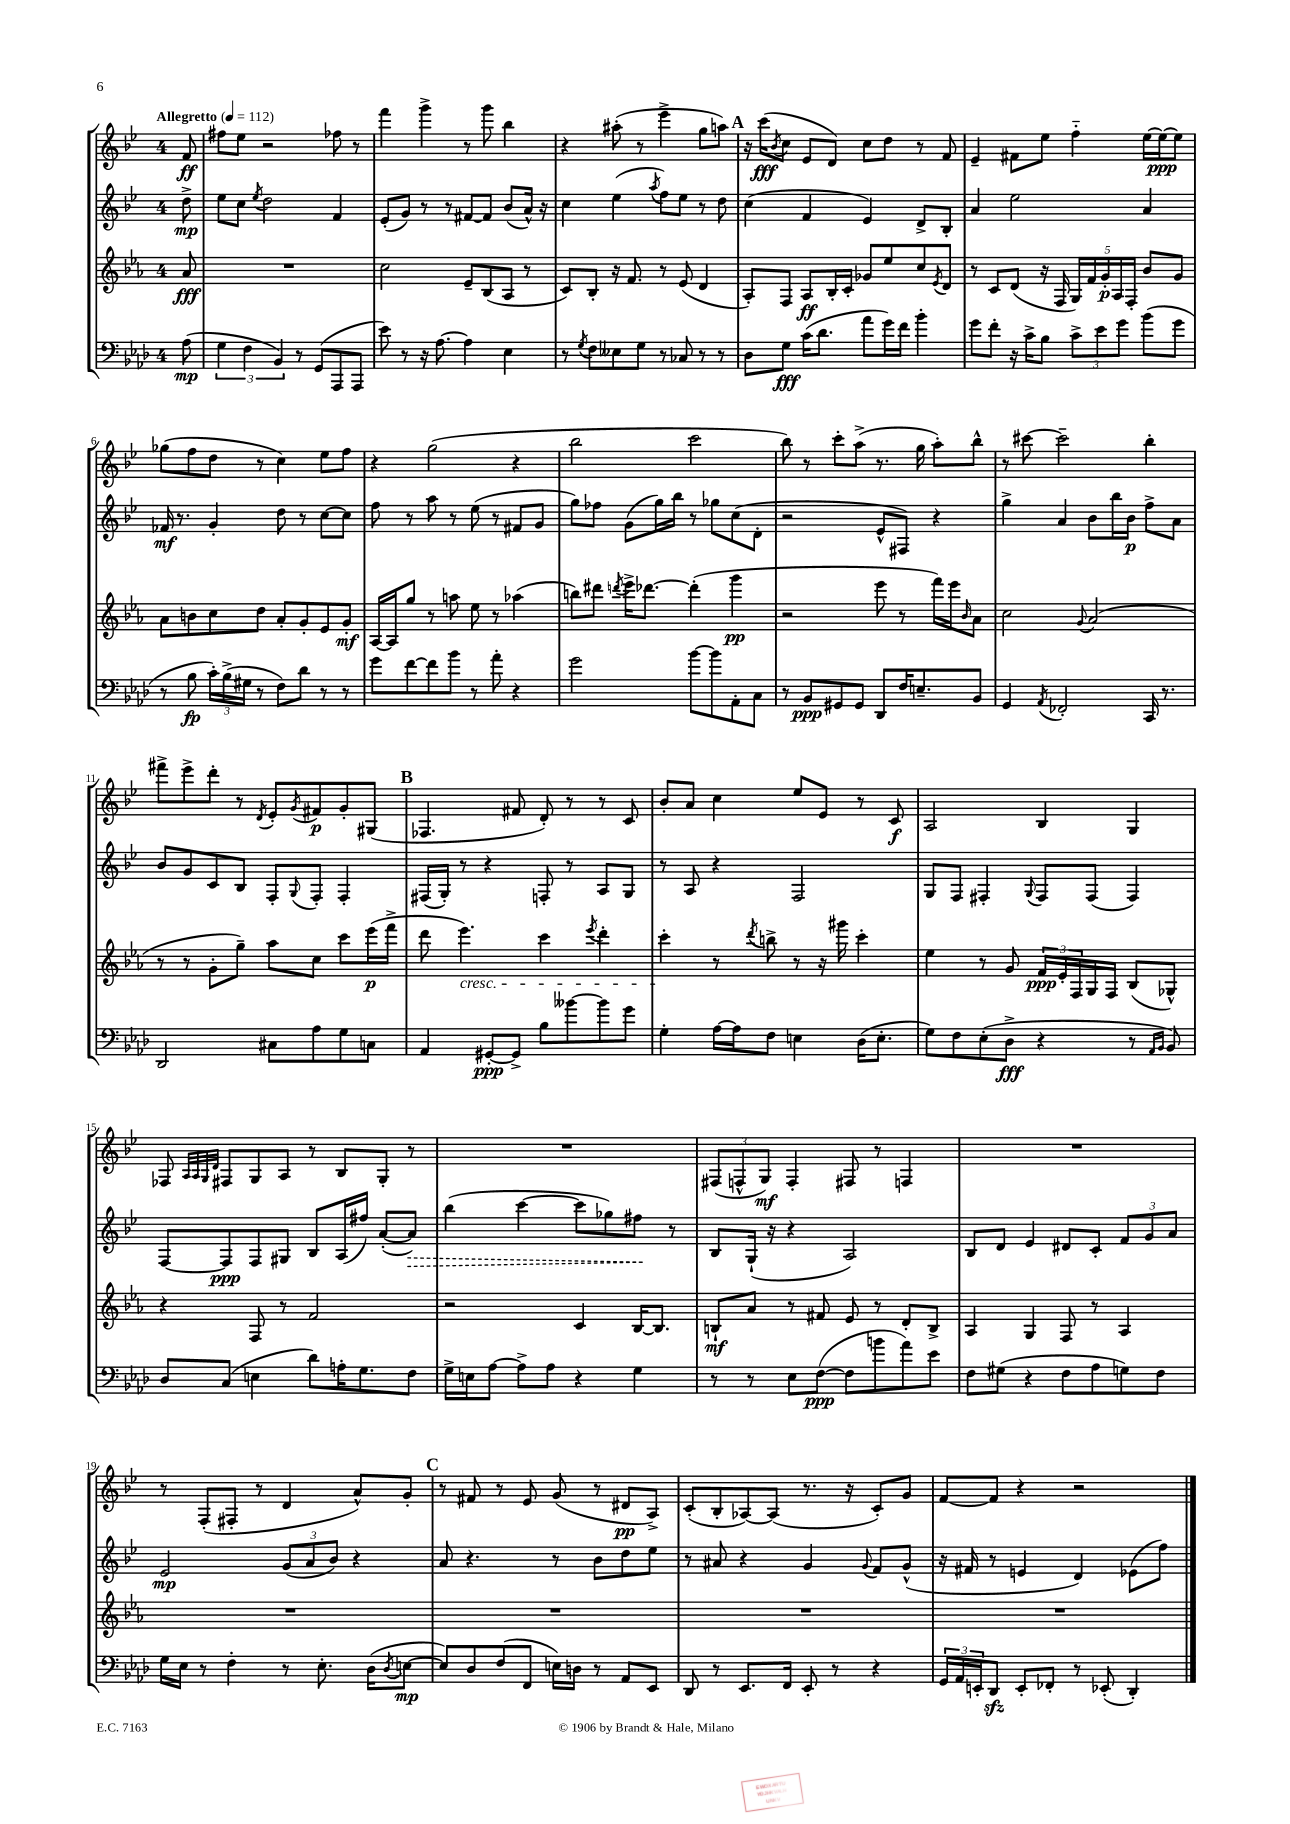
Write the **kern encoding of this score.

**kern	**kern	**kern	**kern
*staff4	*staff3	*staff2	*staff1
*clefF4	*clefG2	*clefG2	*clefG2
*k[b-e-a-d-]	*k[b-e-a-]	*k[b-e-]	*k[b-e-]
*M4/4	*M4/4	*M4/4	*M4/4
*MM112	*MM112	*MM112	*MM112
(8A-	8a-	8dd^	8f
=	=	=	=
6G	1r	8ee-	8ff#
.	.	8cc	8ee-
6F	.	.	.
.	.	8qee-	.
.	.	2dd	2r
6BB-)	.	.	.
8r	.	.	.
(8GG	.	.	.
8AAA-	.	4f	8ff-
8AAA-	.	.	8r
=	=	=	=
8e-)	2cc	(8e-'	4fff
8r	.	8g)	.
16r	.	8r	4ggg^
[8.A-	.	.	.
.	.	8r	.
4A-]	8e-~	[8f#	8r
.	(8B-	8f#]	8ggg
4E-	8A-	(8b-	4bb-
.	8r	16a^^)	.
.	.	16r	.
=	=	=	=
8r	8c)	4cc	4r
8qG	.	.	.
8F	8B-'	.	.
8E--	16r	(4ee-	(8aa#'
.	8.f	.	.
8G	.	.	8r
.	.	8qaa	.
8r	8r	8ff)	4eee-^
8C-	(8e-	8ee-	.
8r	4d	8r	8gg
8r	.	8dd	8aa)
=	=	=	=
8D-	8A-')	(4cc	16r
.	.	.	(16ccc
.	.	.	8qb-
8G	8F	.	8cc
(16c	8A-	4f	8e-
8.d-	.	.	.
.	16B-'	.	8d)
.	16c'	.	.
8a-	8g-	4e-)	8cc
16g)	8ee-	.	8dd
16f	.	.	.
4b-'	8cc	8d^	8r
.	8qe-	.	.
.	8d	8B-'	8f
=	=	=	=
8g	8r	4a	4e-~
8f'	8c	.	.
16r	(8d	2ee-	8f#
16c^	.	.	.
8B-	16r	.	8ee-
.	16F	.	.
12c^	20G)	.	4ff'~
.	20f	.	.
12e-	.	.	.
.	20g'	.	.
.	20A-	.	.
12g	.	.	.
.	20F'	.	.
(8b-	8b-	4a	[16ee-
.	.	.	16ee-_
8g	8g	.	8ee-]
=	=	=	=
8r	8a-	16f-	(8gg-
.	.	8.r	.
8B-	8b	.	8ff
24c')	8cc	4g'	8dd
(24B-^	.	.	.
24G#	.	.	.
8r	8dd	.	8r
8F)	8a-'	8dd	4cc)
8d-	8g'	8r	.
8r	8e-	[8cc	8ee-
8r	8g'	8cc]	8ff
=	=	=	=
8g	[16A-	8ff	4r
.	16A-]	.	.
[8f	8gg	8r	.
8f]	8r	8aa	(2gg
8b-	8aa	8r	.
8r	8ee-	(8ee-	.
8a-'	8r	8r	.
4r	(4aa-	8f#	4r
.	.	8g	.
=	=	=	=
2g	8bb)	8gg)	2bb-
.	8ddd#	8ff-	.
.	8qddd	.	.
.	16eee-^	(8g	.
.	[8.ddd-	.	.
.	.	16gg)	.
.	.	16bb-	.
[8b-	(4ddd-']	8r	2ccc
8b-]	.	8gg-	.
8AA-'	4ggg	(8cc	.
8C	.	8d'	.
=	=	=	=
8r	2r	2r	8bb-)
8BB-	.	.	8r
8GG#	.	.	8ccc'
8GG#	.	.	(8aa^
8DD-	8eee-	8e-^^	8.r
16F	8r	8F#)	.
8.E~	.	.	16gg
.	16fff)	4r	8aa')
.	16eee-	.	.
.	16qqb-	.	.
8BB-	8a-	.	8bb-^^
=	=	=	=
4GG	2cc	4gg^	8r
.	.	.	[8ccc#
8qAA-	.	.	.
2FF-'	.	4a	2ccc#~]
.	8qqg	.	.
.	(2a-	8b-	.
.	.	16bb-	.
.	.	16b-	.
16CC	.	8ff^	4bb-'
8.r	.	.	.
.	.	8a	.
=	=	=	=
2DD-	8r	8b-	8fff#^
.	8r	8g	8eee-^
.	8g'	8c	8ddd'
.	8gg~)	8B-	8r
.	.	.	8qd
8C#	8aa-	8F'	8e-'
.	.	8qqG	8qg
8A-	8cc	8F'	8f#
8G	8ccc	4F'	8g'
8C	(16eee-	.	(8G#
.	16fff^	.	.
=	=	=	=
4AA-	8ddd	(16F#	4.F-
.	.	16G')	.
.	4.eee-)	8r	.
[8GG#'	.	4r	.
8GG#^]	.	.	8f#
8B-	4ccc	8F'	8d')
[8b--	.	8r	8r
.	8qeee-	.	.
8b--]	4ddd'	8A	8r
8g	.	8G	8c
=	=	=	=
4G'	4ccc'	8r	8b-'
.	.	8A	8a
[16A-	8r	4r	4cc
16A-]	.	.	.
.	8qddd	.	.
8F	8bb^	.	.
4E	8r	2F	8ee-
.	16r	.	8e-
.	16ggg#	.	.
(16D-	4ccc'	.	8r
8.E'	.	.	.
.	.	.	8c
=	=	=	=
8G)	4ee-	8G	2A
8F	.	8F	.
(8E-'	8r	4F#'	.
8D-^	8g	.	.
.	.	8qqG	.
4r	24f	8F#	4B-
.	24e-'	.	.
.	24F	.	.
.	16G	(8F#	.
.	16F	.	.
8r	(8B-	4F#)	4G
16qqAA-	.	.	.
16qqBB-	.	.	.
8BB-)	8G-^^)	.	.
=	=	=	=
8D-	4r	[8F	8F-
.	.	.	32qqA
.	.	.	32qqA
.	.	.	32qqG
.	.	.	32qqd
(8C	.	8F]	8F#
4E	8F	8F	8G
.	8r	8G#	8A
8d-)	2f	8B-	8r
16A'	.	(16A	8B-
8.G	.	16ff#)	.
.	.	([8a'	8G'
8F	.	8a])	8r
=	=	=	=
16G^	2r	(4bb-	1r
16E	.	.	.
[8A-	.	.	.
8A-^]	.	[4ccc	.
8A-	.	.	.
4r	4c	8ccc]	.
.	.	8gg-)	.
4G	[16B-	8ff#	.
.	8.B-]	.	.
.	.	8r	.
=	=	=	=
8r	8B`	8B-	(12F#
.	.	.	12F^^
8r	8a-	(16G`	.
.	.	.	12G)
.	.	16r	.
8E-	8r	4r	4F'
([8F	8f#	.	.
8F]	8e-	2A)	8F#
8b	8r	.	8r
8a-)	8d'	.	4F
8e-	8B^	.	.
=	=	=	=
8F	4A-	8B-	1r
(8G#	.	8d	.
4r	4G	4e-	.
8F	8F	8d#	.
8A-	8r	8c'	.
8G)	4A-	12f	.
.	.	12g	.
8F	.	.	.
.	.	12a	.
=	=	=	=
16G	1r	2e-	8r
16E-	.	.	.
8r	.	.	(8F'
4F'	.	.	8F#'
.	.	.	8r
8r	.	(12g	4d
.	.	12a	.
8.E-'	.	.	.
.	.	12b-)	.
.	.	4r	8a^^)
(16D-	.	.	.
8qD-	.	.	.
[8E	.	.	8g'
=	=	=	=
8E])	1r	8a	8r
8D-	.	4.r	8f#
(8F	.	.	8r
8FF	.	.	8e-
16E)	.	8r	(8g
16D	.	.	.
8r	.	8b-	8r
8AA-	.	8dd	8d#
8EE-	.	8ee-	8A^)
=	=	=	=
8DD-	1r	8r	(8c'
8r	.	8a#	8B-'
8.EE-	.	4r	[8A-)
.	.	.	(8A-]
16FF	.	.	.
8EE-'	.	4g	8.r
8r	.	.	.
.	.	.	16r
.	.	8qqg	.
4r	.	8f	8c')
.	.	(8g^^	8g
=	=	=	=
24GG	1r	16r	[8f
24AA-	.	.	.
.	.	16f#	.
24EE'	.	.	.
8DD-	.	8r	8f]
8EE'	.	4e	4r
8FF-'	.	.	.
8r	.	4d)	2r
(8EE-'	.	.	.
4DD-')	.	(8e-	.
.	.	8ff)	.
==	==	==	==
*-	*-	*-	*-
